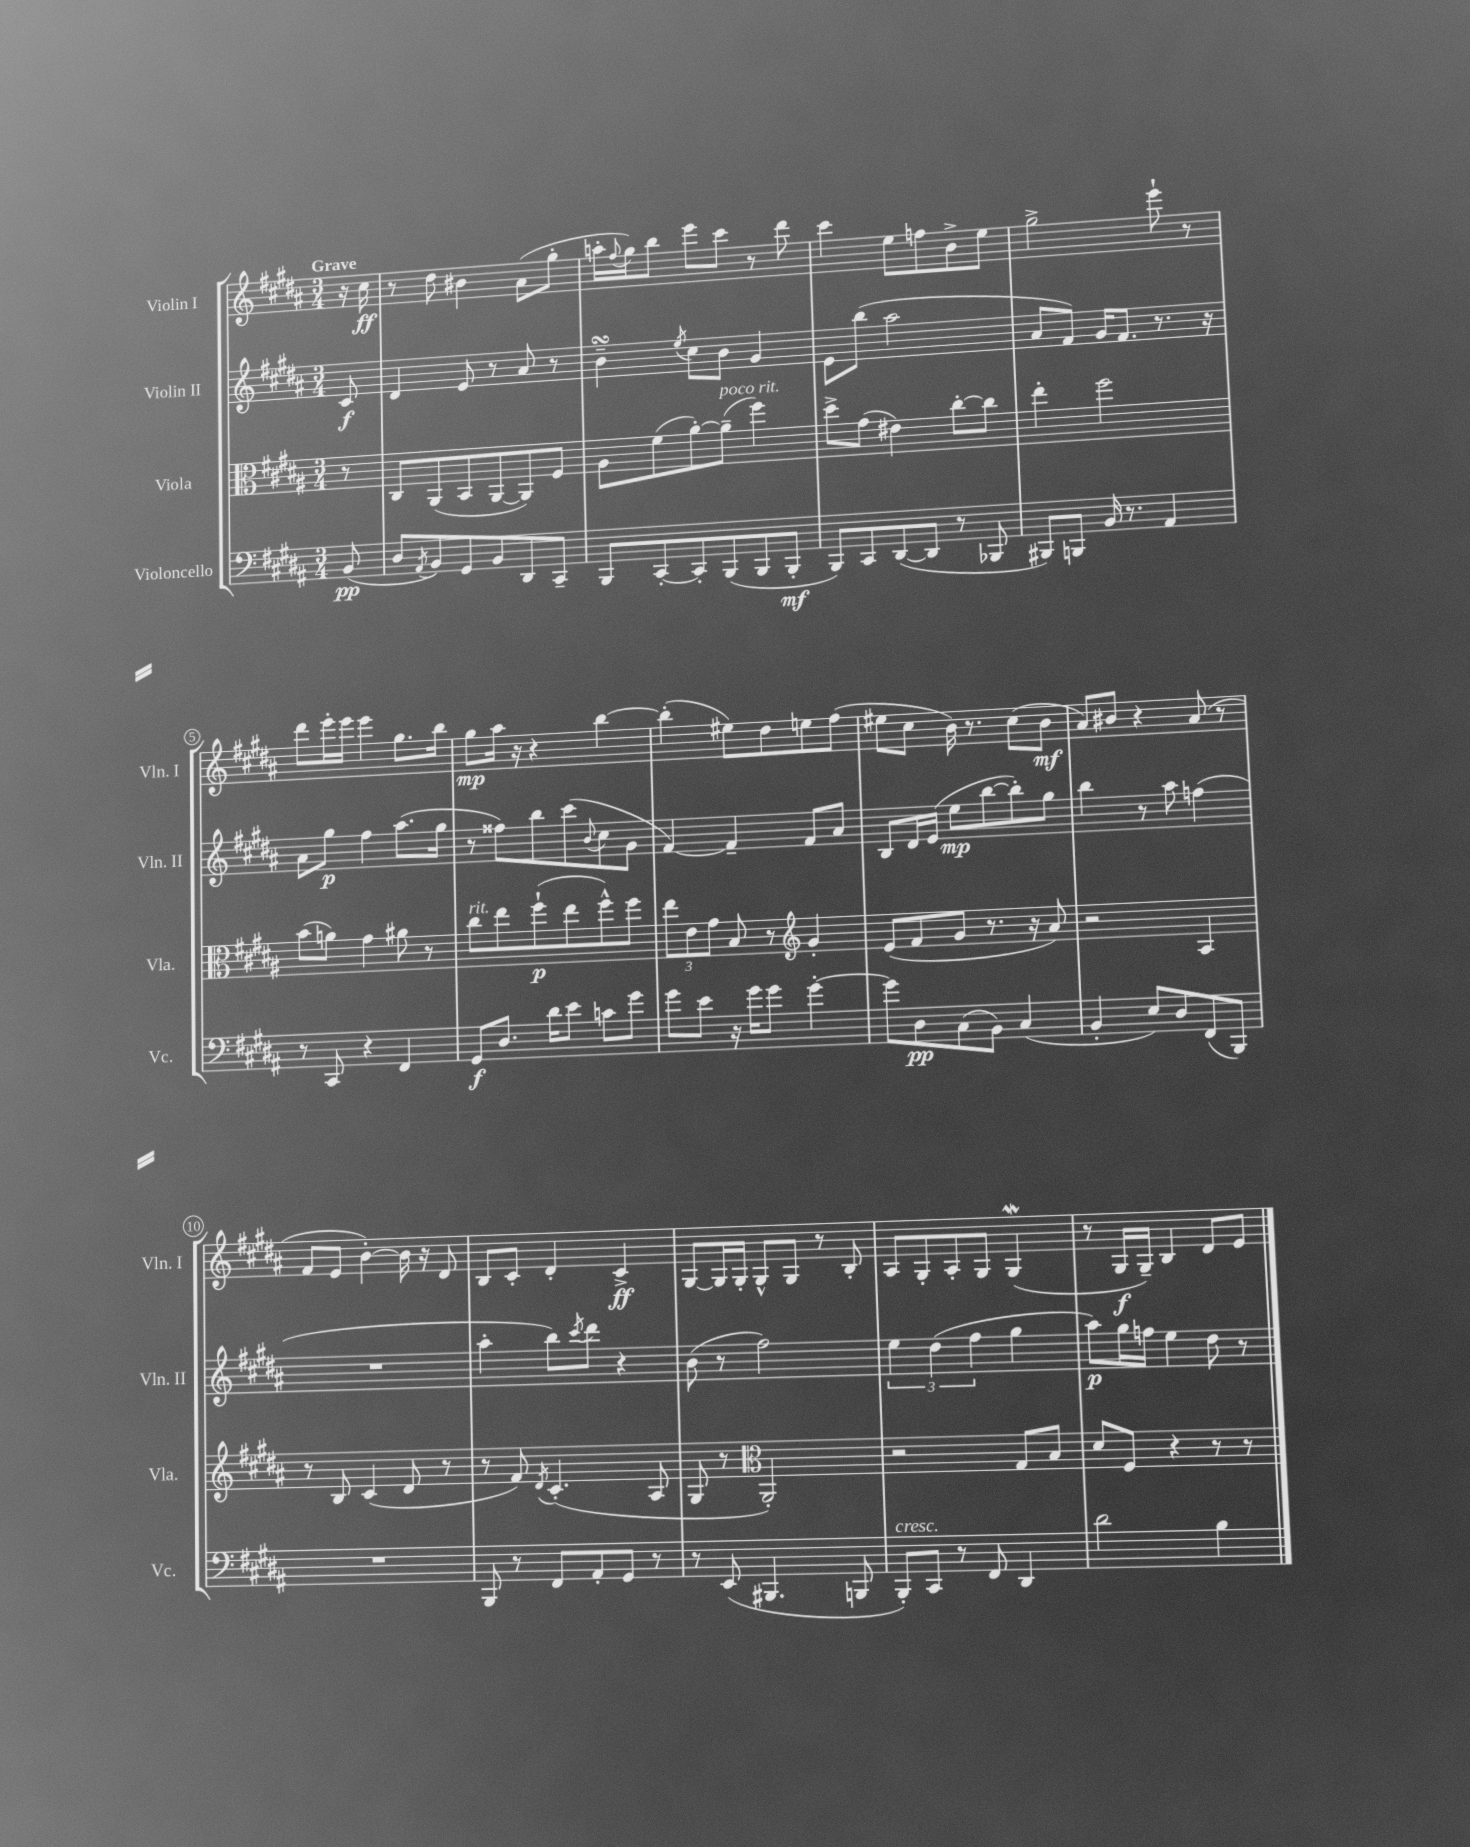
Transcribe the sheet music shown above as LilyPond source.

<<
\new StaffGroup <<
\new Staff = "s0" \with { instrumentName = "Violin I" shortInstrumentName = "Vln. I" } {
    \clef treble \key b \major \numericTimeSignature \time 3/4 \partial 8 \tempo "Grave"
    r16 cis''16\ff |
    r8 dis''8 bis'4 ais'8( gis''8-. |
    a''16-. \appoggiatura { fis''8 } gis''16) b''8 e'''8 cis'''8 r8 dis'''8 |
    cis'''4 e''8 f''8 b'8-> e''8 |
    gis''2-> e'''8-! r8 |
    dis'''8 e'''16-. e'''16 e'''4 gis''8. b''16 |
    gis''8\mp ais''16 r16 r4 b''4~ |
    b''4-.( eis''8) dis''8 e''8 fis''8( |
    eis''8 cis''8 b'16) r8. cis''8( b'8\mf |
    ais'8) bis'8 r4 ais'8( r8 |
    fis'8 e'8 b'4~-.) b'16 r16 dis'8 |
    b8 cis'8-. dis'4-. cis'4->\ff |
    gis8~ gis16 gis16-. gis8-^ gis8 r8 b8-. |
    ais8 gis8-. ais8-. gis8 gis4\mordent( |
    r8 gis16\f gis16--) b4 dis'8 e'8 \bar "|." |
}
\new Staff = "s1" \with { instrumentName = "Violin II" shortInstrumentName = "Vln. II" } {
    \clef treble \key b \major \numericTimeSignature \time 3/4 \partial 8
    cis'8\f |
    dis'4 e'8 r8 ais'8 r8 |
    b'4--\turn \acciaccatura { e''8 } cis''8 b'8 gis'4 |
    e'8 b''8( ais''2 |
    ais'8 fis'8) gis'16 fis'8. r8. r16 |
    ais'8 gis''8\p fis''4 ais''8.( gis''16 |
    r8 fisis''8) b''8 cis'''8( \appoggiatura { b'8 } cis''8 gis'8 |
    fis'4~) fis'4-- fis'8 ais'8 |
    b8 dis'16 e'16( e''8\mp b''8~ b''8-.) gis''8 |
    b''4 r8 ais''8 f''4( |
    R2. |
    ais''4-. b''8) \acciaccatura { cis'''8 } dis'''8 r4 |
    b'8( r8 fis''2) |
    \tuplet 3/2 { e''4 dis''4( fis''4 } gis''4 |
    ais''8\p) gis''16 f''16 e''4 dis''8 r8 \bar "|." |
}
\new Staff = "s2" \with { instrumentName = "Viola" shortInstrumentName = "Vla." } {
    \clef alto \key b \major \numericTimeSignature \time 3/4 \partial 8
    r8 |
    cis8 ais,8( b,8 ais,8~ ais,8) fis8 |
    ais8 fis'8( ais'8~-.) ais'8--^\markup { \italic "poco rit." }( fis''4) |
    dis''8-> gis'8( eis'4) cis''8~-. cis''8 |
    e''4-. fis''2 |
    b'8( a'8) gis'4 ais'8 r8 |
    cis''8^\markup { \italic "rit." } e''8 fis''8-!\p( e''8 fis''8-^) fis''8 |
    \tuplet 3/2 { e''8 e'8 gis'8 } b8 r8 \clef treble gis'4-. |
    e'8( fis'8 gis'8 r8. r16 ais'8) |
    r2 ais4 |
    r8 b8 cis'4( dis'8 r8 |
    r8 fis'8) \acciaccatura { dis'8 } cis'4.-.( ais8 |
    gis8 r8 \clef alto ais,2-.) |
    r2 gis8 b8 |
    dis'8 fis8 r4 r8 r8 \bar "|." |
}
\new Staff = "s3" \with { instrumentName = "Violoncello" shortInstrumentName = "Vc." } {
    \clef bass \key b \major \numericTimeSignature \time 3/4 \partial 8
    b,8\pp( |
    dis8 \acciaccatura { ais,8 } b,8) gis,8 b,8 dis,8 cis,8-- |
    b,,8 cis,8~-. cis,8-. b,,8( b,,8 b,,8-.\mf |
    b,,8) cis,8 dis,8~( dis,8 r8 bes,,8 |
    bis,,8) b,,8 b,16 r8. ais,4 |
    r8 cis,8 r4 fis,4 |
    gis,8\f dis8. dis'16 e'8 c'8 gis'8 |
    gis'8 e'8 r16 gis'16 gis'8 gis'4~-. |
    gis'8 dis8\pp cis8( b,8) cis4( |
    b,4-. e8) dis8 fis,8( b,,8) |
    R2. |
    b,,8 r8 fis,8 ais,8-. gis,8 r8 |
    r8 e,8( bis,,4. b,,8 |
    b,,8-.^\markup { \italic "cresc." }) cis,8 r8 fis,8 dis,4 |
    dis'2 b4 \bar "|." |
}
>>
>>
\layout { \context { \Score \override BarNumber.stencil = #(make-stencil-circler 0.1 0.3 ly:text-interface::print) } }
